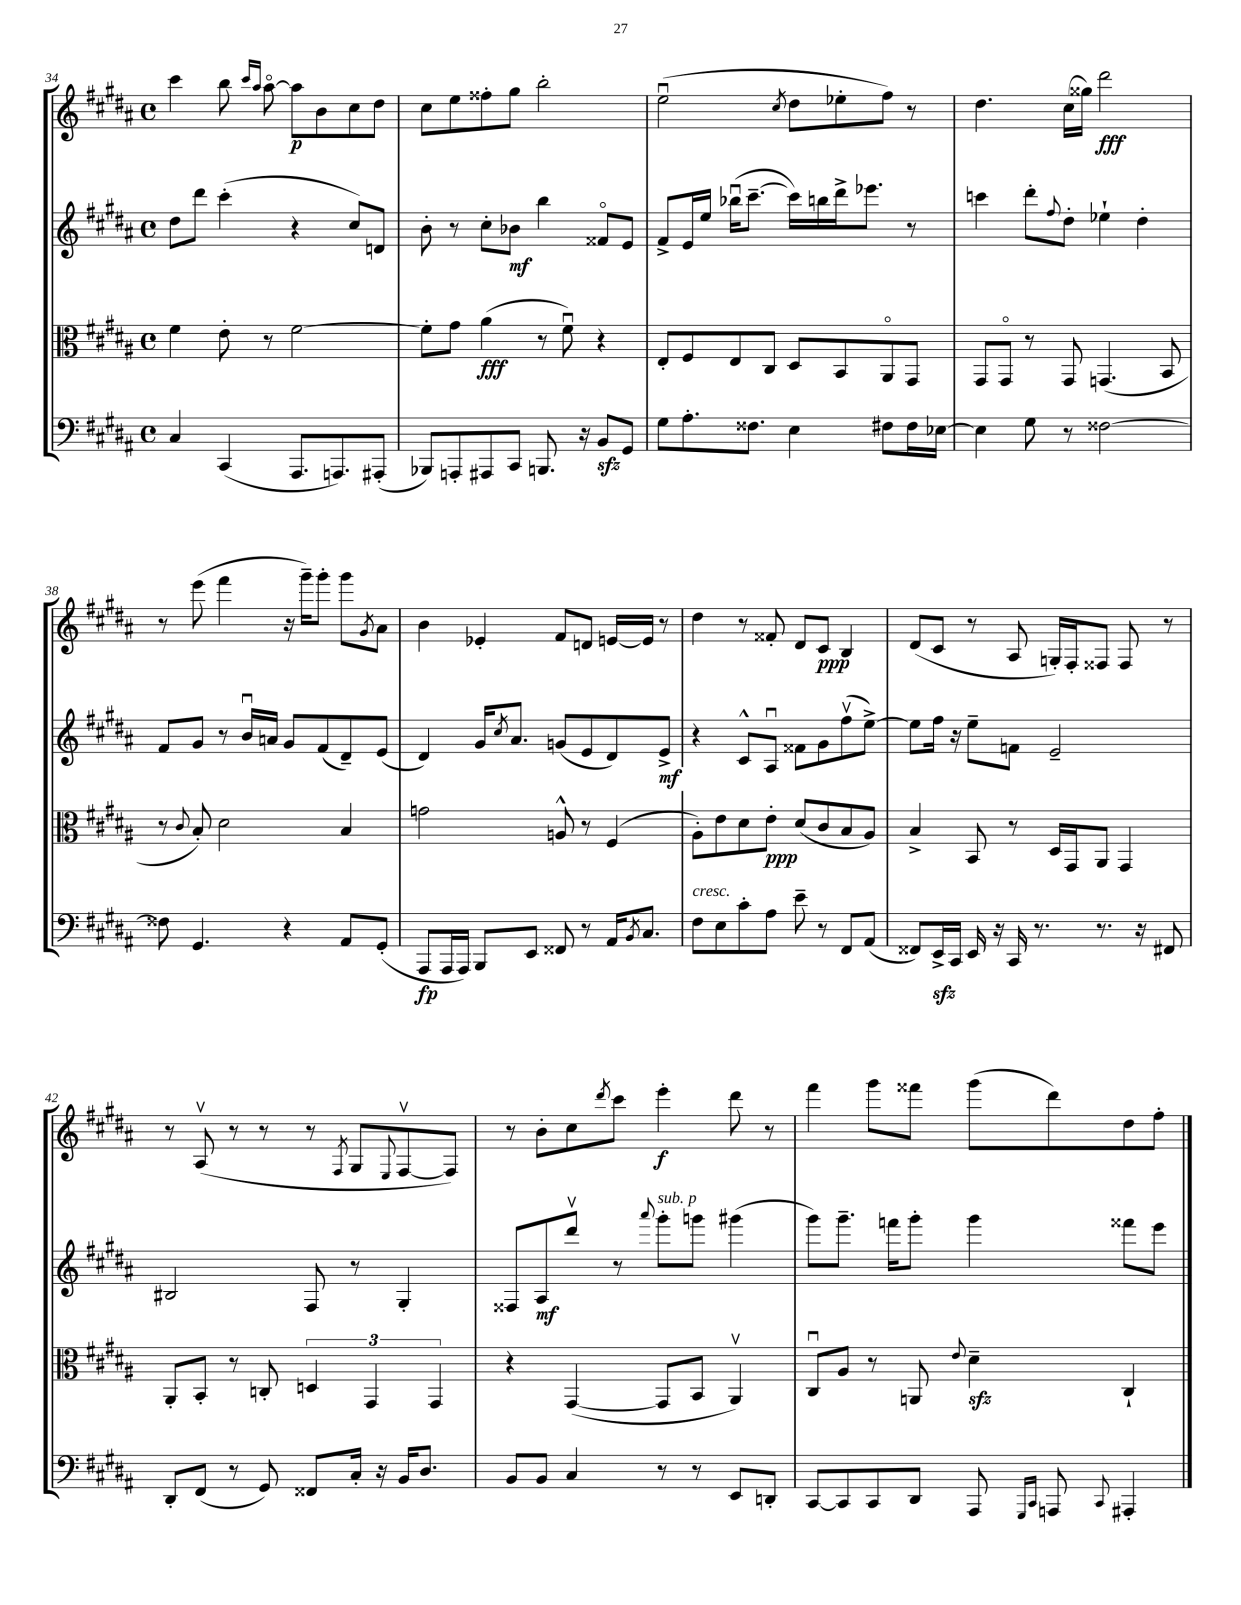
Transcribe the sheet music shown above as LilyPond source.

<<
\new StaffGroup <<
\new Staff = "s0" {
    \clef treble \key b \major \defaultTimeSignature \time 4/4
    cis'''4 b''8 \grace { cis'''16 ais''16 } ais''8~\flageolet ais''8\p b'8 cis''8 dis''8 |
    cis''8 e''8 fisis''8-. gis''8 b''2-. |
    e''2\downbow( \acciaccatura { cis''8 } dis''8 ees''8-. fis''8) r8 |
    dis''4. cis''16( gisis''16) dis'''2\fff |
    r8 e'''8( fis'''4 r16 gis'''16--) gis'''8-. gis'''8 \acciaccatura { gis'8 } ais'8 |
    b'4 ees'4-. fis'8 d'8 e'16~ e'16 r8 |
    dis''4 r8 fisis'8-. dis'8 cis'8\ppp b4 |
    dis'8( cis'8 r8 ais8 g16-.) fis16-. fisis8 fisis8 r8 |
    r8 ais8\upbow( r8 r8 r8 \acciaccatura { fis8 } gis8 \appoggiatura { e8 } fis8~\upbow fis8) |
    r8 b'8-. cis''8 \acciaccatura { dis'''8 } cis'''8 e'''4-.\f dis'''8 r8 |
    fis'''4 gis'''8 fisis'''8 gis'''8( dis'''8) dis''8 fis''8-. \bar "|." |
}
\new Staff = "s1" {
    \clef treble \key b \major \defaultTimeSignature \time 4/4
    dis''8 dis'''8 cis'''4-.( r4 cis''8) d'8 |
    b'8-. r8 cis''8-. bes'8\mf b''4 fisis'8\flageolet e'8 |
    fis'8-> e'16 e''16 bes''16\downbow( cis'''8.~-- cis'''16) b''16 dis'''16-> ees'''8. r8 |
    c'''4 dis'''8-. \appoggiatura { fis''8 } dis''8-. ees''4-! dis''4-. |
    fis'8 gis'8 r8 b'16\downbow a'16 gis'8 fis'8( dis'8--) e'8( |
    dis'4) gis'16 \acciaccatura { cis''8 } ais'8. g'8( e'8 dis'8) e'8->\mf |
    r4 cis'8-^ ais8\downbow fisis'8 gis'8 fis''8\upbow( e''8~->) |
    e''8 fis''16 r16 e''8-- f'8 e'2-- |
    bis2 fis8 r8 gis4-. |
    fisis8 ais8\mf dis'''8\upbow r8 \appoggiatura { ais'''8 } gis'''8-.^\markup { \italic "sub. p" } g'''8 gis'''4( |
    gis'''8) gis'''8.-- f'''16 gis'''8-. gis'''4 fisis'''8 e'''8 \bar "|." |
}
\new Staff = "s2" {
    \clef alto \key b \major \defaultTimeSignature \time 4/4
    fis'4 e'8-. r8 fis'2~ |
    fis'8-. gis'8 ais'4\fff( r8 fis'8\downbow) r4 |
    e8-. fis8 e8 cis8 dis8 b,8 ais,8\flageolet gis,8 |
    gis,8 gis,8\flageolet r8 gis,8 g,4.( b,8 |
    r8 \appoggiatura { cis'8 } b8-.) dis'2 b4 |
    g'2 a8-^ r8 fis4( |
    ais8-.) e'8 dis'8 e'8-.\ppp dis'8( cis'8 b8 ais8) |
    b4-> b,8 r8 dis16 gis,16 ais,8 gis,4 |
    ais,8-. b,8-. r8 c8-. \tuplet 3/2 { d4 gis,4 gis,4 } |
    r4 gis,4~( gis,8 b,8 ais,4\upbow) |
    cis8\downbow ais8 r8 a,8 \appoggiatura { e'8 } dis'4--\sfz cis4-! \bar "|." |
}
\new Staff = "s3" {
    \clef bass \key b \major \defaultTimeSignature \time 4/4
    cis4 cis,4( ais,,8. a,,8.) ais,,8-.( |
    bes,,8) a,,8-. ais,,8 cis,8 b,,8. r16 b,8\sfz gis,8 |
    gis8 ais8.-. fisis8. e4 fis8 fis16 ees16~ |
    ees4 gis8 r8 fisis2~ |
    fisis8 gis,4. r4 ais,8 gis,8-.( |
    ais,,8\fp ais,,16 ais,,16) b,,8 e,8 fisis,8 r8 ais,16 \acciaccatura { b,8 } cis8. |
    fis8^\markup { \italic "cresc." } e8 cis'8-. ais8 e'8-- r8 fis,8 ais,8( |
    fisis,8) e,16->\sfz cis,16 e,16 r16 cis,16 r8. r8. r16 fis,8 |
    dis,8-. fis,8( r8 gis,8) fisis,8 cis16-. r16 b,16 dis8. |
    b,8 b,8 cis4 r8 r8 e,8 d,8-. |
    cis,8~ cis,8 cis,8 dis,8 ais,,8 \grace { gis,,16 cis,16 } a,,8 \appoggiatura { cis,8 } ais,,4-. \bar "|." |
}
>>
>>
\layout { \context { \Score currentBarNumber = #34 } }
